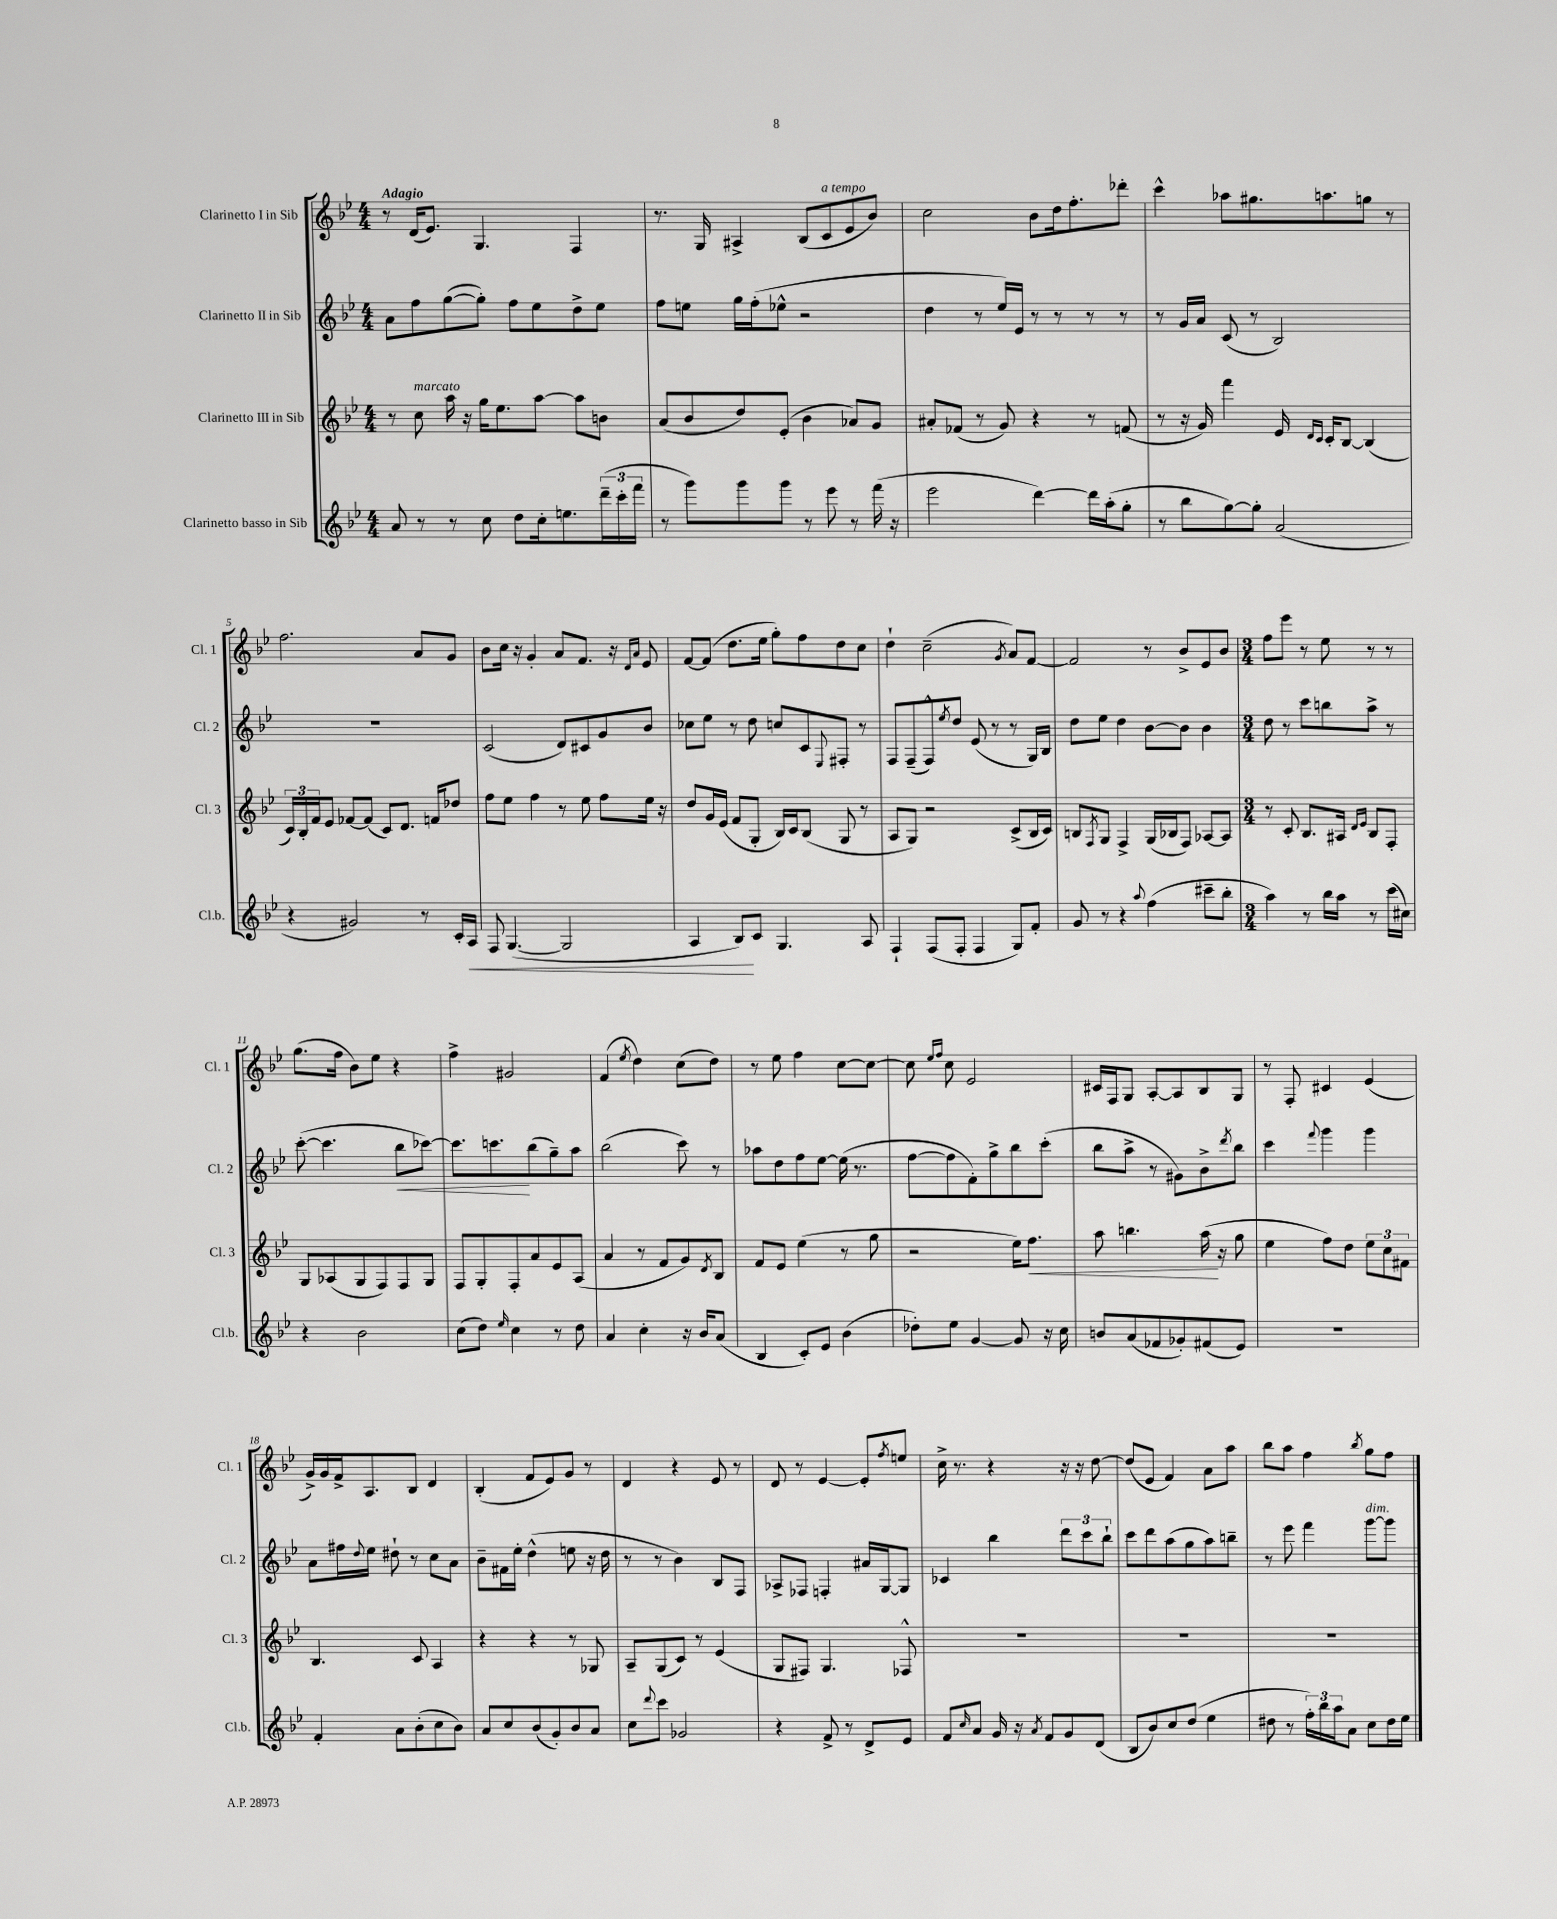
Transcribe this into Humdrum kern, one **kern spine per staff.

**kern	**kern	**kern	**kern
*staff4	*staff3	*staff2	*staff1
*clefG2	*clefG2	*clefG2	*clefG2
*k[b-e-]	*k[b-e-]	*k[b-e-]	*k[b-e-]
*M4/4	*M4/4	*M4/4	*M4/4
8a/	8r	8a\L	8r
8r	8cc\	8ff\	(16d/LK
.	.	.	8.e-/J)
8r	16aa\	([8gg\	.
.	16r	.	.
8cc\	16gg\LK	8gg'\]J)	4.G/
.	8.ee-\	.	.
8dd\L	.	8ff\L	.
16cc'\k	[8aa\J	8ee-\	.
8.ee\	.	.	.
.	8aa\]L	8dd^\	4F/
(24ddd~\L	8b\J	8ee-\J	.
24ccc'\	.	.	.
24fff\JJ	.	.	.
=	=	=	=
8r	(8a/L	8ff\L	8.r
8ggg\L)	8b-/	8ee\J	.
.	.	.	16G/
8ggg\	8dd/)	16gg\LL	4A#^/
.	.	(16ff'\J	.
8ggg\J	(8e-'/J	8ee-^^\J	.
8r	4b-\	2r	(8B-/L
8eee-\	.	.	8c/
8r	8a-/L)	.	8e-/
(16fff\	8g/J	.	8b-/J)
16r	.	.	.
=	=	=	=
2eee-\	8a#'/L	4dd\	2cc\
.	(8f-/J	.	.
.	8r	8r	.
.	8g/)	16ee-/LL)	.
.	.	16e-/JJ	.
[4ddd\)	4r	8r	8b-\L
.	.	8r	16dd\k
.	.	.	8.ff'\
16ddd\]LL	8r	8r	.
(16aa'\J	.	.	.
8gg'\J	(8f/	8r	8ddd-'\J
=	=	=	=
8r	8r	8r	4ccc^^\
8bb-\L	16r	16g/LL	.
.	16g/)	16a/JJ	.
[8gg\)	4fff\	(8c/	8aa-\L
8gg'\]J	.	8r	8.gg#\
(2a/	16e-/	2B-/)	.
.	16qqd/LL	.	.
.	16qqc/JJ	.	.
.	16c'/LK	.	8.aa\
.	[8B-/J	.	.
.	(4B-/]	.	8gg\J
.	.	.	8r
=	=	=	=
4r	24c/LL)	1r	2.ff\
.	24B-'/	.	.
.	24f/J	.	.
.	8e-/J	.	.
2g#/)	[8f-/L	.	.
.	(8f-/]J	.	.
.	8c/L)	.	.
.	8.d/J	.	.
8r	.	.	8a/L
.	16f/LK	.	.
16c'/LL	8dd-/J	.	8g/J
16A/JJ	.	.	.
=	=	=	=
8F/	8ff\L	(2c/	8b-\L
([4.G/	8ee-\J	.	16cc\Jk
.	.	.	16r
.	4ff\	.	4g'/
2G/]	8r	8d/L)	8a/L
.	8ee-\	8c#/	8.f/J
.	8ff\L	8g/	.
.	.	.	16r
.	.	.	16qqd/LL
.	.	.	16qqa/JJ
.	16ee-\Jk	8b-/J	8e-/
.	16r	.	.
=	=	=	=
4A/	8dd/L	8cc-\L	[8f/L
.	16g/L	8ee-\J	(8f/]J
.	(16e-/JJ	.	.
8B-/L)	8f/L	8r	8.dd\L
8c/J	8G'/J	8dd\	.
.	.	.	16ee-\Jk
4.G/	16B-/LL)	8cc/L	8gg'\L)
.	16c/J	.	.
.	(8B-/J	8c/	8ff\
.	.	8qqE-/	.
.	8G/	8F#'/J	8dd\
8A/	8r	8r	8cc\J
=	=	=	=
4F`/	8A/L	8F/L	4dd`\
.	8G/J)	(8F~/	.
(8F/L	2r	8F^^/)	(2cc~\
.	.	8qee-/	.
8F'/J	.	8dd/J	.
4F/	.	(8e-/	.
.	.	8r	.
.	.	.	8qg/
8G/L)	(8c^/L	8r	8a/L)
8f'/J	16B-/L	16G/LL)	[8f/J
.	16c/JJ)	16B-/JJ	.
=	=	=	=
8g/	8B/L	8dd\L	2f/]
.	8qF/	.	.
8r	8G/J	8ee-\J	.
4r	4F^/	4dd\	.
8qqaa/	.	.	.
(4ff\	(16G/LL	[8b-\L	8r
.	16B-/J	.	.
.	8F/J)	8b-\]J	8b-^/L
8ccc#~\L	[8A-/L	4b-\	8e-/
8bb-'\J	8A-/]J	.	8b-/J
=	=	=	=
*M3/4	*M3/4	*M3/4	*M3/4
4aa\)	8r	8dd\	8ff\L
.	8c'/	8r	8eee-\J
8r	8.B-/L	8ccc\L	8r
16bb-\LL	.	8bb\	8ee-\
16aa\JJ	16A#/Jk	.	.
.	16qqd/LL	.	.
.	16qqe-/JJ	.	.
8r	8B-/L	8aa^\J	8r
(16ccc\LL	8F'/J	8r	8r
16cc#\JJ)	.	.	.
=	=	=	=
4r	8G/L	([8ccc'\	(8.gg\L
.	(8A-/	4.ccc\]	.
.	.	.	16ff\Jk
2b-\	8G/	.	8b-\L)
.	8F/)	.	8ee-\J
.	8F/	8bb-\L	4r
.	8G/J	[8ccc-\J)	.
=	=	=	=
(8cc\L	8F/L	8.ccc-\]L	4ff^\
8dd\J)	8G'/	.	.
.	.	8.ccc\	.
16qqee-/	.	.	.
4cc\	8F'/	.	2g#/
.	8a/	(8bb-\	.
8r	8e-/	8gg~\)	.
8dd\	(8A/J	8aa\J	.
=	=	=	=
4a/	4a/	(2bb-\	(4f/
.	.	.	8qee-/
4cc'\	8r	.	4dd\)
.	8f/L	.	.
16r	8g/)	8ccc\)	(8cc\L
16b-/LK	.	.	.
.	8qd/	.	.
(8a/J	8B-/J	8r	8dd\J)
=	=	=	=
4B-/	8f/L	8aa-\L	8r
.	8e-/J	8dd\	8ee-\
8c'/L)	(4ee-\	8ff\	4ff\
8e-/J	.	[8ee-\J	.
(4b-\	8r	(16ee-\]	[8cc\L
.	.	8.r	.
.	8gg\	.	8cc\_J
=	=	=	=
8dd-'\L)	2r	[8ff\L	8cc\]
.	.	.	16qqee-/LL
.	.	.	16qqff/JJ
8ee-\J	.	8ff\]	8cc\
[4g/	.	8f'\)	2e-/
.	.	8gg^\	.
8g/]	16ee-\LK)	8bb-\	.
.	8.ff\J	.	.
16r	.	(8ccc'\J	.
16cc\	.	.	.
=	=	=	=
8b/L	8aa\	8bb-\L	16c#/LL
.	.	.	16F/J
(8a/	4.bb\	8aa^\J	8G/J
8f-/	.	8r	[8A'/L
8g-'/)	.	8g#\L)	8A/]
(8f#/	(16aa\	8b-^\	8B-/
.	16r	.	.
.	.	8qddd/	.
8e-/J)	8gg\	8bb-\J	8G/J
=	=	=	=
2.r	4ee-\	4ccc\	8r
.	.	.	8F'/
.	.	8qqfff/	.
.	8ff\L)	4ggg\	4c#/
.	8dd\J	.	.
.	12ee-\L	4ggg\	(4e-/
.	12cc\	.	.
.	12f#\J	.	.
=	=	=	=
4f'/	4.B-/	8a\L	16g^/LL)
.	.	.	16g/
.	.	16ff#\L	16f^/J
.	.	8qqdd/	.
.	.	16ee-\JJ	8.A/
8a\L	.	8dd#`\	.
(8b-'\	8c/	8r	8B-/J
8cc\	4A/	8cc\L	4d/
8b-\J)	.	8a\J	.
=	=	=	=
8a/L	4r	8b-~\L	(4B-'/
8cc/	.	16f#\L	.
.	.	16ee-'\JJ	.
(8b-/	4r	(4dd^^\	8f/L
8g'/)	.	.	8e-/)
8b-/	8r	8ee\	8g/J
8a/J	8G-/	16r	8r
.	.	16dd\	.
=	=	=	=
8cc\L	8A~/L	8r	4d/
8qqddd/	.	.	.
8ccc\J	(8G/	8r	.
2g-/	8c/J)	4b-\)	4r
.	8r	.	.
.	(4e-/	8B-/L	8e-/
.	.	8F/J	8r
=	=	=	=
4r	8G/L	8A-^/L	8d/
.	8F#/J)	8F-/J	8r
8f^/	4.G/	4F'/	[4e-/
8r	.	.	.
8d^/L	.	16a#/LL	8e-'/]L
.	.	[16G/J	.
.	.	.	8qff/
8e-/J	8F-^^/	8G/]J	8ee/J
=	=	=	=
8f/L	2.r	4c-/	16cc^\
.	.	.	8.r
16qqcc/	.	.	.
8a/J	.	.	.
16g/	.	4bb-\	4r
16r	.	.	.
8qa/	.	.	.
8f/L	.	.	.
8g/	.	12ddd\L	16r
.	.	.	16r
.	.	12ccc\	.
(8d/J	.	.	[8dd\
.	.	12bb-`\J	.
=	=	=	=
8B-/L	2.r	8ccc\L	(8dd/]L
8b-/)	.	8ddd\	8e-/J
8cc/	.	(8aa\	4f/)
(8dd/J	.	8gg\	.
4ee-\	.	8aa\)	8a\L
.	.	8bb~\J	8aa\J
=	=	=	=
8dd#\	2.r	8r	8bb-\L
8r	.	8eee-\	8aa\J
24ff'\LL)	.	4fff\	4ff\
24bb-\	.	.	.
24aa\J	.	.	.
8a\J	.	.	.
.	.	.	8qbb-/
8cc\L	.	[8ggg\L	8gg\L
16dd#\L	.	8ggg\]J	8ff\J
16ee-\JJ	.	.	.
==	==	==	==
*-	*-	*-	*-
